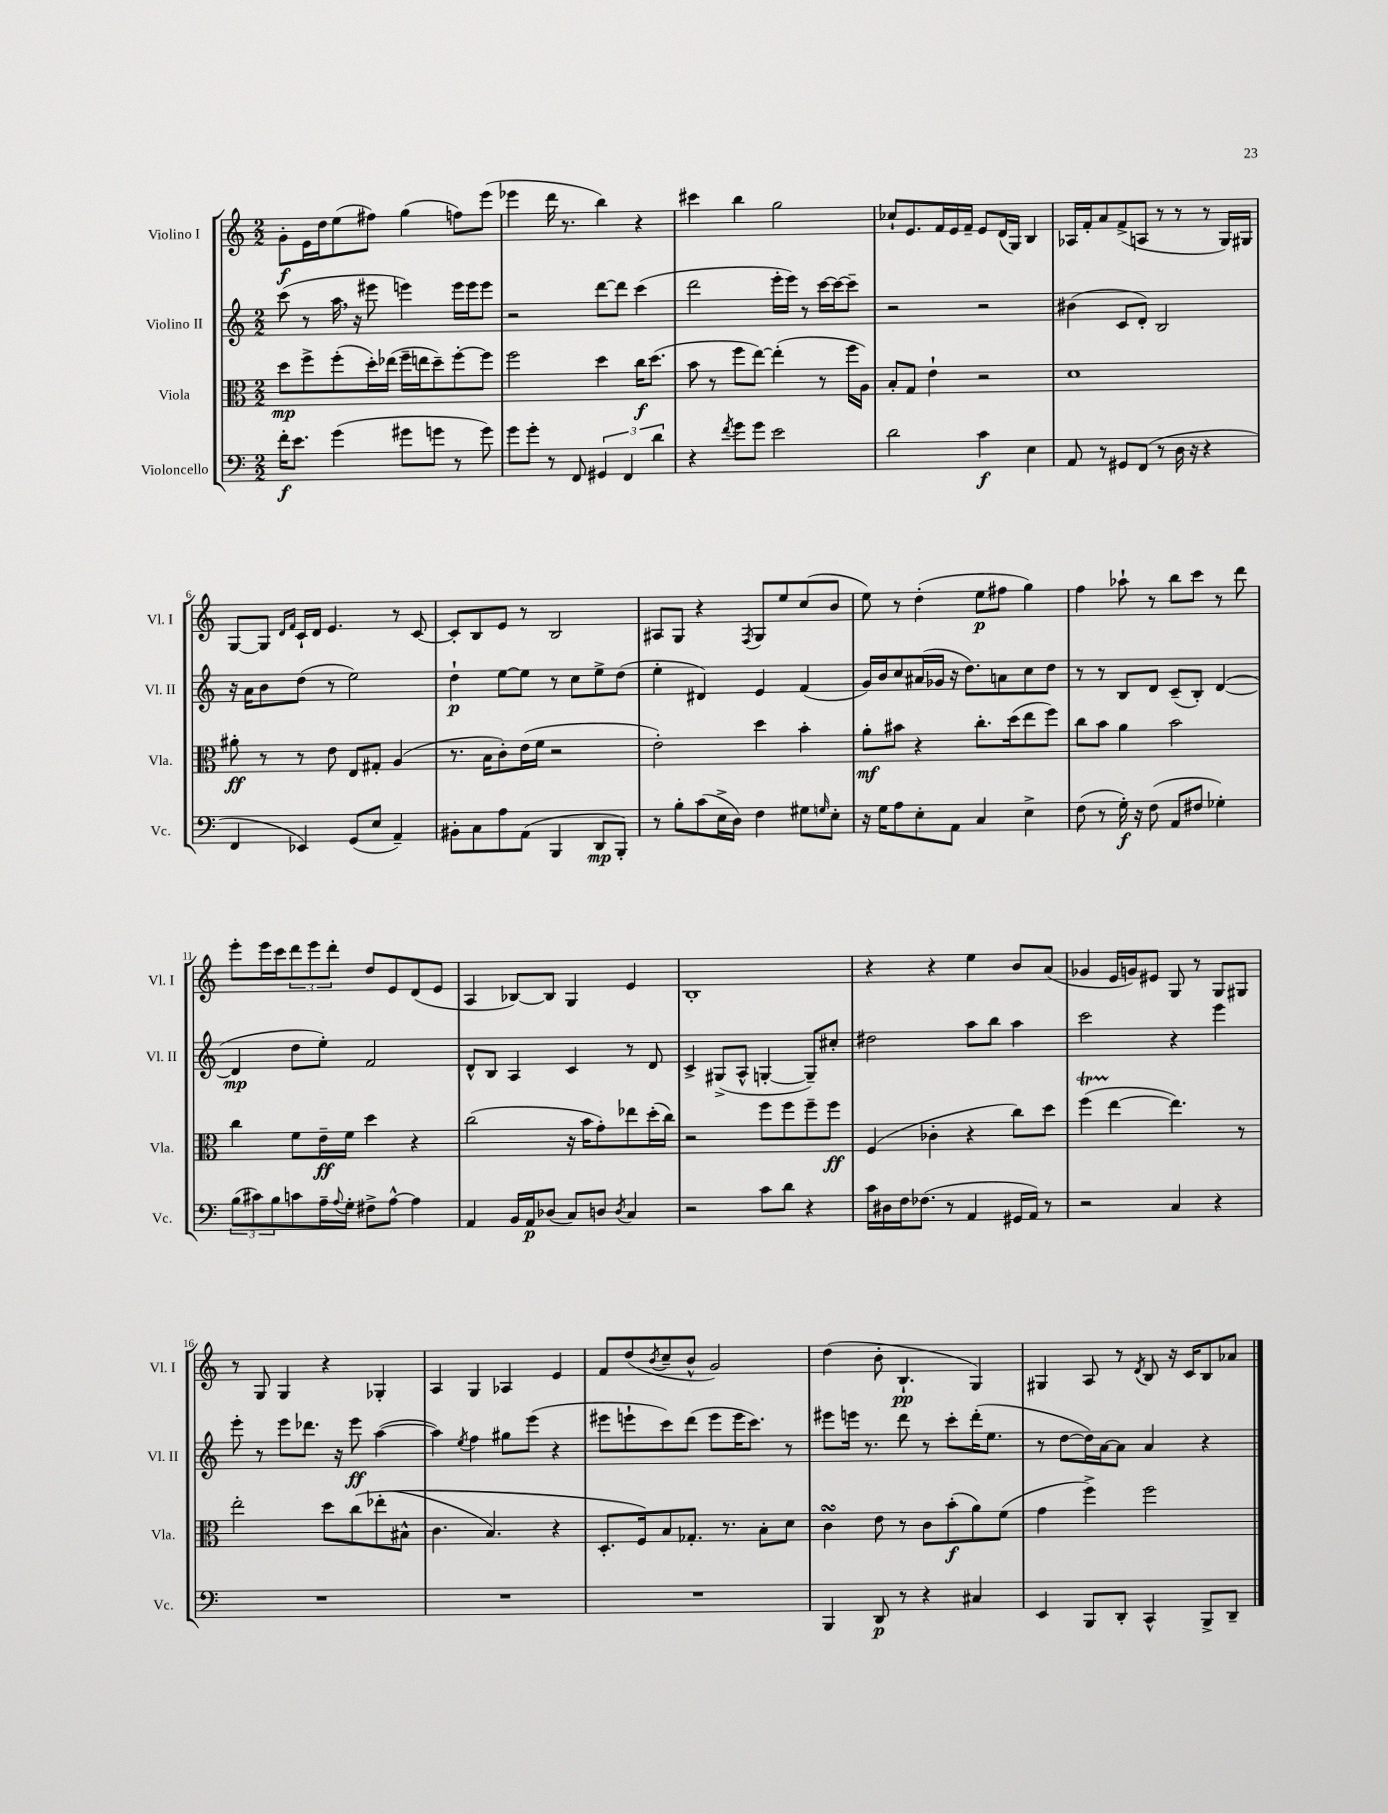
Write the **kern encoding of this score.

**kern	**dynam	**kern	**dynam	**kern	**dynam	**kern	**dynam
*part4	*part4	*part3	*part3	*part2	*part2	*part1	*part1
*staff4	*staff4	*staff3	*staff3	*staff2	*staff2	*staff1	*staff1
*I"Violoncello	*	*I"Viola	*	*I"Violino II	*	*I"Violino I	*
*I'Vc.	*	*I'Vla.	*	*I'Vl. II	*	*I'Vl. I	*
*clefF4	*	*clefC3	*	*clefG2	*	*clefG2	*
*k[]	*	*k[]	*	*k[]	*	*k[]	*
*M2/2	*	*M2/2	*	*M2/2	*	*M2/2	*
=1	=1	=1	=1	=1	=1	=1	=1
16f'\KL	f	8dd\L	mp	(8ccc\	.	8g'\L	f
8.e\J	.	.	.	.	.	.	.
.	.	8ff^\	.	8r	.	16e\L	.
.	.	.	.	.	.	16dd\J	.
(4g\	.	(8ff'\	.	16aa,\	.	(8ee\	.
.	.	.	.	16r	.	.	.
.	.	16dd'\L)	.	8eee#X\	.	8ff#X\J)	.
.	.	(16ee-X\JJ	.	.	.	.	.
8g#X\L	.	16ff~\LL	.	4eeen\)	.	(4gg\	.
.	.	16een\J	.	.	.	.	.
8gn\J	.	8dd~\)	.	.	.	.	.
8r	.	[8ff'\	.	16eee\LL	.	8ffn\L)	.
.	.	.	.	16eee\J	.	.	.
8g\)	.	8ff\J]	.	8eee\J	.	(8eee\J	.
=2	=2	=2	=2	=2	=2	=2	=2
8g\L	.	2ff\	.	2r	.	4eee-X\	.
8g'\J	.	.	.	.	.	.	.
8r	.	.	.	.	.	16ddd\	.
.	.	.	.	.	.	8.r	.
8FF/	.	.	.	.	.	.	.
6GG#X/	.	4dd\	.	[8ddd\L	.	4bb\)	.
.	.	.	.	8ddd\J]	.	.	.
6FF/	.	.	.	.	.	.	.
.	.	16cc\KL	f	(4ccc\	.	4r	.
.	.	(8.dd\J	.	.	.	.	.
6d\	.	.	.	.	.	.	.
=3	=3	=3	=3	=3	=3	=3	=3
4r	.	8b\	.	2ddd\	.	4ccc#X\	.
.	.	8r	.	.	.	.	.
8qf/	.	.	.	.	.	.	.
8g\L	.	8ff\L	.	.	.	4bb\	.
8g\J	.	[8ee\J)	.	.	.	.	.
2e\	.	(4ee'\]	.	16eee'\LL	.	2gg\	.
.	.	.	.	16eee\JJ)	.	.	.
.	.	.	.	8r	.	.	.
.	.	8r	.	[16ccc\LL	.	.	.
.	.	.	.	16ccc\J_	.	.	.
.	.	16ff\LL	.	8ccc~\J]	.	.	.
.	.	16A\JJ)	.	.	.	.	.
=4	=4	=4	=4	=4	=4	=4	=4
2d\	.	8B'/L	.	2r	.	8cc-X`/L	.
.	.	8G/J	.	.	.	8.e/	.
.	.	4e`\	.	.	.	.	.
.	.	.	.	.	.	16f/L	.
.	.	.	.	.	.	16e/	.
.	.	.	.	.	.	16f~/JJ	.
4c\	f	2r	.	2r	.	8e/L	.
.	.	.	.	.	.	(16d/L	.
.	.	.	.	.	.	16G/JJ)	.
4E\	.	.	.	.	.	4B/	.
=5	=5	=5	=5	=5	=5	=5	=5
8AA/	.	1d	.	(4b#X\	.	16A-X/LL	.
.	.	.	.	.	.	16f'/J	.
8r	.	.	.	.	.	8a/	.
8GG#X/L	.	.	.	8c/L	.	(8f^/	.
(8FF/J	.	.	.	8d'/J)	.	8An/J	.
8r	.	.	.	2B/	.	8r	.
16D\	.	.	.	.	.	8r	.
16r	.	.	.	.	.	.	.
4r	.	.	.	.	.	8r	.
.	.	.	.	.	.	16G/LL)	.
.	.	.	.	.	.	16G#X/JJ	.
!!LO:LB:g=z
=6	=6	=6	=6	=6	=6	=6	=6
4FF/	.	8a#X'\	ff	16r	.	[8G/L	.
.	.	.	.	16a\KL	.	.	.
.	.	8r	.	8b\	.	8G/J]	.
.	.	.	.	.	.	16qqd/LL	.
.	.	.	.	.	.	16qqf/JJ	.
4EE-X/)	.	8r	.	(8dd\J	.	16c`/LL	.
.	.	.	.	.	.	16d/JJ	.
.	.	8e\	.	8r	.	4.e/	.
(8GG/L	.	8E/L	.	2ee\)	.	.	.
8E/J	.	8G#X'/J	.	.	.	.	.
4AA~/)	.	(4A/	.	.	.	8r	.
.	.	.	.	.	.	[8c/	.
=7	=7	=7	=7	=7	=7	=7	=7
8BB#X'\L	.	8.r	.	4dd`\	p	8c'/L]	.
8C\	.	.	.	.	.	8B/	.
.	.	16B\KL	.	.	.	.	.
8A\	.	8c'\)	.	[8ee\L	.	8e/J	.
(8AA\J	.	(16e\L	.	8ee\J]	.	8r	.
.	.	16f\JJ	.	.	.	.	.
4BBB/	.	2r	.	8r	.	2B/	.
.	.	.	.	8cc\L	.	.	.
8DD/L	mp	.	.	8ee^\	.	.	.
8BBB'/J)	.	.	.	(8dd\J	.	.	.
=8	=8	=8	=8	=8	=8	=8	=8
8r	.	2e'\)	.	4ee'\	.	8A#X/L	.
8B'\L	.	.	.	.	.	8G/J	.
(8c\	.	.	.	4d#X/)	.	4r	.
16E^\L	.	.	.	.	.	.	.
16D\JJ)	.	.	.	.	.	.	.
.	.	.	.	.	.	8qF/	.
4F\	.	4dd\	.	4e/	.	8G/L	.
.	.	.	.	.	.	8ee/	.
8G#X\L	.	4b'\	.	(4f/	.	(8cc/	.
16qqGn/	.	.	.	.	.	.	.
8E'\J	.	.	.	.	.	8b/J	.
=9	=9	=9	=9	=9	=9	=9	=9
16r	.	8a'\L	mf	16g/LL)	.	8ee\)	.
16G\KL	.	.	.	16b/J	.	.	.
8A\	.	8b#X\J	.	8cc/	.	8r	.
8E'\	.	4r	.	(16a#X/L	.	(4dd'\	.
.	.	.	.	16g-X/JJ	.	.	.
8AA\J	.	.	.	16r	.	.	.
.	.	.	.	8.dd\L)	.	.	.
4C/	.	8.cc'\L	.	.	.	8ee\L	p
.	.	.	.	8an\	.	8ff#X\J	.
.	.	(16dd\k	.	.	.	.	.
4E^\	.	8ee\	.	8cc\	.	4gg\)	.
.	.	8ff\J)	.	8dd\J	.	.	.
=10	=10	=10	=10	=10	=10	=10	=10
(8F\	.	8cc\L	.	8r	.	4ff\	.
8r	.	8b\J	.	8r	.	.	.
16G'\)	f	4a\	.	8B/L	.	8aa-X`\	.
16r	.	.	.	.	.	.	.
(8F\	.	.	.	8d/J	.	8r	.
8AA/L	.	2b\	.	(8c~/L	.	8bb\L	.
8F#X/J	.	.	.	8B'/J)	.	8ccc\J	.
4G-X'\)	.	.	.	([4d/	.	8r	.
.	.	.	.	.	.	8ddd\	.
!!LO:LB:g=z
=11	=11	=11	=11	=11	=11	=11	=11
(12B\L	.	4cc\	.	4d/]	mp	8eee'\L	.
12c#X\)	.	.	.	.	.	.	.
.	.	.	.	.	.	16eee\L	.
12B\	.	.	.	.	.	.	.
.	.	.	.	.	.	16ccc\J	.
8cn\	.	8f\L	.	8dd\L	.	12ddd\	.
.	.	.	.	.	.	12eee\	.
16A~\L	.	16e~\L	ff	8ee'\J)	.	.	.
.	.	.	.	.	.	12ddd'\J	.
8qqA/	.	.	.	.	.	.	.
16G'\JJ	.	16f\JJ	.	.	.	.	.
8F#X^\L	.	4dd\	.	2f/	.	8dd/L	.
[8A^^\J	.	.	.	.	.	8e/	.
4A\]	.	4r	.	.	.	(8d/	.
.	.	.	.	.	.	8e/J	.
=12	=12	=12	=12	=12	=12	=12	=12
4AA/	.	(2cc\	.	8d^^/L	.	4A/	.
.	.	.	.	8B/J	.	.	.
16BB/LL	.	.	.	4A/	.	[8B-X/L)	.
16AA/J	p	.	.	.	.	.	.
(8D-X/J	.	.	.	.	.	8B-/J]	.
8C/L)	.	16r	.	4c/	.	4G/	.
.	.	16b\KL	.	.	.	.	.
8Dn/J	.	8g'\)	.	.	.	.	.
8qD/	.	.	.	.	.	.	.
4C/	.	8ee-X\	.	8r	.	4e/	.
.	.	(16dd'\L	.	8d/	.	.	.
.	.	16cc\JJ)	.	.	.	.	.
=13	=13	=13	=13	=13	=13	=13	=13
2r	.	2r	.	4c^/	.	1B'	.
.	.	.	.	(8G#X^/L	.	.	.
.	.	.	.	8A^^/J	.	.	.
8c\L	.	8ff\L	.	[4Gn'/	.	.	.
8d\J	.	8ff\	.	.	.	.	.
4r	.	8ff~\	.	8G~/L])	.	.	.
.	.	8ff\J	ff	8cc#X'/J	.	.	.
=14	=14	=14	=14	=14	=14	=14	=14
16c\LL	.	(4F/	.	2dd#X\	.	4r	.
16D#X\	.	.	.	.	.	.	.
16F\J	.	.	.	.	.	.	.
(8.F-X\J	.	.	.	.	.	.	.
.	.	4c-X'\	.	.	.	4r	.
8r	.	.	.	.	.	.	.
4AA/	.	4r	.	8aa\L	.	4ee\	.
.	.	.	.	8bb\J	.	.	.
16GG#X/LL	.	8cc\L)	.	4aa\	.	8b/L	.
16AA/JJ)	.	.	.	.	.	.	.
8r	.	8dd\J	.	.	.	(8a/J	.
=15	=15	=15	=15	=15	=15	=15	=15
2r	.	(4ffT\	.	2ccc\	.	4g-X/	.
.	.	[4ee\	.	.	.	16e/LL	.
.	.	.	.	.	.	16gn/J)	.
.	.	.	.	.	.	8e#X/J	.
4C/	.	4.ee\])	.	4r	.	8G/	.
.	.	.	.	.	.	8r	.
4r	.	.	.	4eee\	.	8G/L	.
.	.	8r	.	.	.	8G#X/J	.
!!LO:LB:g=z
=16	=16	=16	=16	=16	=16	=16	=16
1r	.	2ee'\	.	8eee'\	.	8r	.
.	.	.	.	8r	.	8G/	.
.	.	.	.	8eee\L	.	4G/	.
.	.	.	.	8.ddd-X\J	.	.	.
.	.	8dd\L	.	.	.	4r	.
.	.	.	.	16r	.	.	.
.	.	(8cc\	.	8eee\	ff	.	.
.	.	(8ee-X'\	.	([4aa\	.	4G-X'/	.
.	.	8B#X^^\J	.	.	.	.	.
=17	=17	=17	=17	=17	=17	=17	=17
1r	.	4.c\	.	4aa\])	.	4A/	.
.	.	.	.	8qee/	.	.	.
.	.	.	.	4ff\	.	4G/	.
.	.	4.B/)	.	.	.	.	.
.	.	.	.	8gg#X\L	.	4A-X/	.
.	.	.	.	(8eee\J	.	.	.
.	.	4r	.	4r	.	4e/	.
=18	=18	=18	=18	=18	=18	=18	=18
1r	.	8.D'/L	.	8eee#X\L	.	8f/L	.
.	.	.	.	8eeen`\	.	(8dd/	.
.	.	16F/k)	.	.	.	.	.
.	.	.	.	.	.	8qb/	.
.	.	8B/	.	8ccc\)	.	8cc~/	.
.	.	8.G-X'/J	.	(8ddd\J	.	8b^^/J	.
.	.	.	.	8eee\L	.	2g/)	.
.	.	8.r	.	.	.	.	.
.	.	.	.	16eee\K	.	.	.
.	.	.	.	8.ccc\J)	.	.	.
.	.	8B'\L	.	.	.	.	.
.	.	8d\J	.	8r	.	.	.
=19	=19	=19	=19	=19	=19	=19	=19
4BBB/	.	4csSSs\	.	8eee#X\L	.	(4dd\	.
.	.	.	.	16eeen\Jk	.	.	.
.	.	.	.	8.r	.	.	.
8DD/	p	8e\	.	.	.	8b'\	.
8r	.	8r	.	8ddd\	.	4.B`/	pp
4r	.	8c\L	.	8r	.	.	.
.	.	(8b'\	f	8ccc'\L	.	.	.
4C#X/	.	8a\)	.	(16ddd'\K	.	4G/)	.
.	.	.	.	8.ee\J	.	.	.
.	.	(8f\J	.	.	.	.	.
=20	=20	=20	=20	=20	=20	=20	=20
4EE/	.	4g\	.	8r	.	4G#X/	.
.	.	.	.	[8dd\L	.	.	.
8BBB/L	.	4ff^\)	.	16dd\L])	.	8A/	.
.	.	.	.	[16a\J	.	.	.
8DD'/J	.	.	.	8a\J]	.	8r	.
.	.	.	.	.	.	8qd/	.
4CC^^/	.	2ff\	.	4a/	.	8B/	.
.	.	.	.	.	.	16r	.
.	.	.	.	.	.	16c/KL	.
8BBB^/L	.	.	.	4r	.	8B/	.
8DD~/J	.	.	.	.	.	8a-X/J	.
==	==	==	==	==	==	==	==
*-	*-	*-	*-	*-	*-	*-	*-
